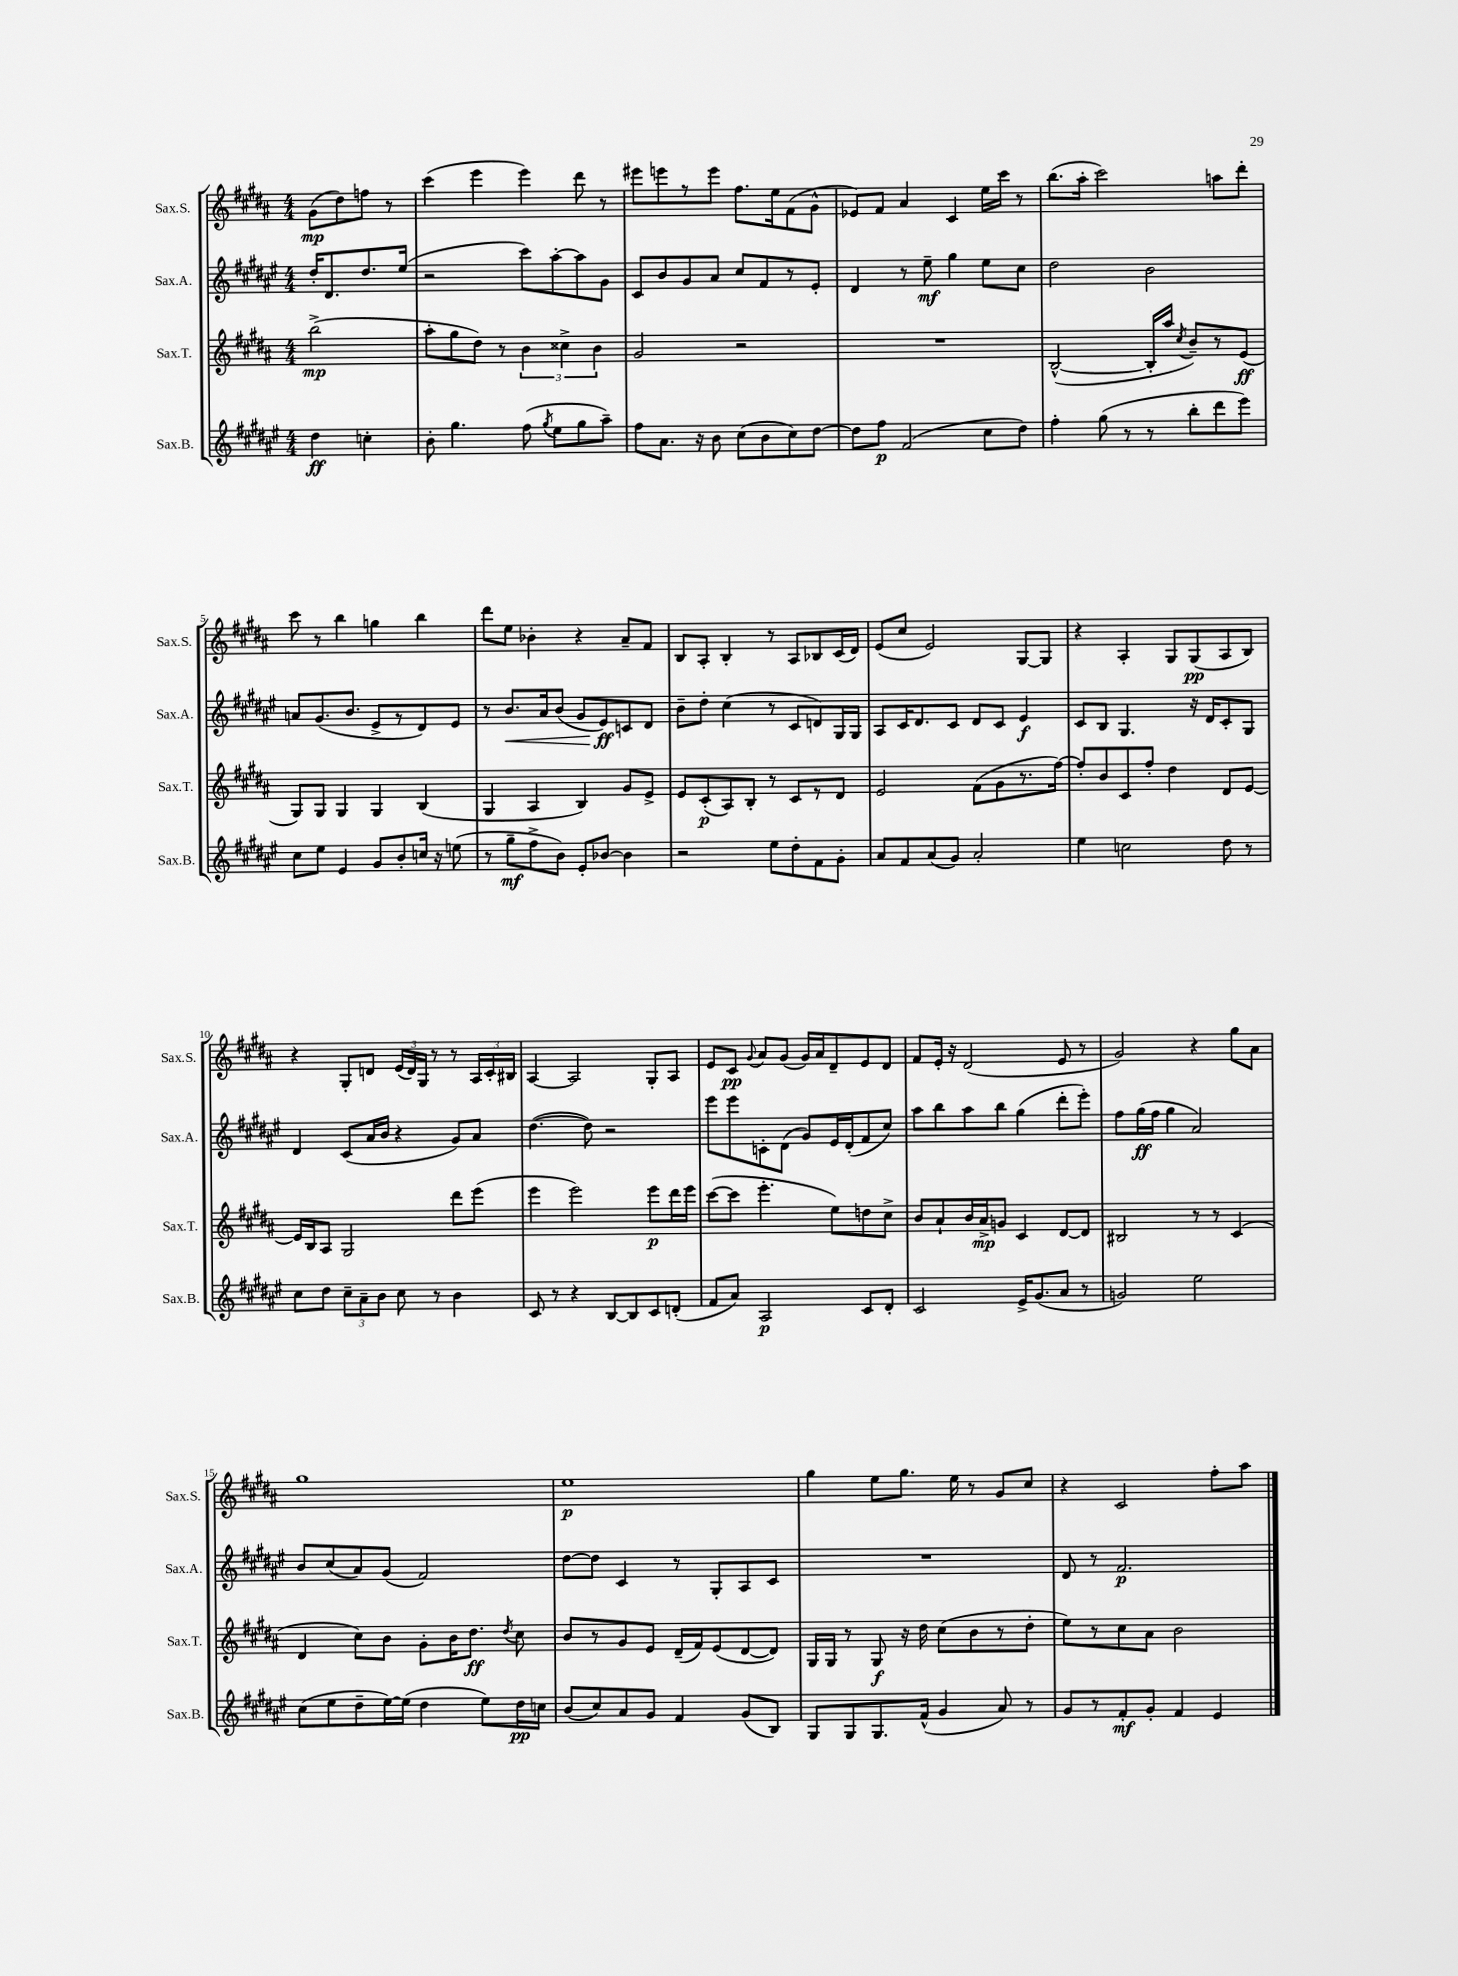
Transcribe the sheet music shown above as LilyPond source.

<<
\new StaffGroup <<
\new Staff = "s0" \with { instrumentName = "Sax.S." shortInstrumentName = "Sax.S." } {
    \clef treble \key b \major \numericTimeSignature \time 4/4 \partial 2
    \autoBeamOff gis'8[\mp( dis''8) f''8] r8 |
    cis'''4( e'''4 e'''4) dis'''8 r8 |
    eis'''8[ e'''8 r8 e'''8] fis''8.[ e''16 fis'8( gis'8]-^ |
    ees'8[) fis'8] ais'4 cis'4 e''16[ cis'''16] r8 |
    b''8.[( ais''16]-. cis'''2) a''8[ dis'''8]-. |
    cis'''8 r8 b''4 g''4 b''4 |
    dis'''8[ e''8] bes'4-. r4 ais'8[-- fis'8] |
    b8[ ais8]-. b4-. r8 ais8[ bes8 cis'16( dis'16]) |
    e'8[( cis''8] e'2) gis8[~ gis8] |
    r4 ais4-. gis8[ gis8\pp( ais8 b8]) |
    r4 gis8[-. d'8] \tuplet 3/2 { e'16[( d'16) gis16] } r8 r8 \tuplet 3/2 { ais16[ cis'16-. bis16] } |
    ais4~ ais2 gis8[-. ais8] |
    e'8[ cis'8]\pp \appoggiatura { gis'8 } ais'8[ gis'8]( gis'16[) ais'16 dis'8-- e'8 dis'8] |
    fis'8[ e'16]-. r16 dis'2( e'8 r8 |
    gis'2) r4 gis''8[ ais'8] |
    gis''1 |
    e''1\p |
    gis''4 e''8[ gis''8.] e''16 r8 gis'8[ cis''8] |
    r4 cis'2 fis''8[-. ais''8] \bar "|." |
}
\new Staff = "s1" \with { instrumentName = "Sax.A." shortInstrumentName = "Sax.A." } {
    \clef treble \key fis \major \numericTimeSignature \time 4/4 \partial 2
    \autoBeamOff dis''16[-. dis'8. dis''8. eis''16]( |
    r2 cis'''8[) ais''8~-. ais''8 gis'8] |
    cis'8[ b'8 gis'8 ais'8] cis''8[ fis'8 r8 eis'8]-. |
    dis'4 r8 eis''8--\mf gis''4 eis''8[ cis''8] |
    dis''2 b'2 |
    a'8[ gis'8.( b'8.] eis'8[-> r8 dis'8) eis'8] |
    r8 b'8.[\< ais'16 b'8]( gis'8[ eis'8\ff\!) c'8 dis'8] |
    b'8[-- dis''8]-. cis''4( r8 cis'8[ d'8) gis16 gis16] |
    ais8[ cis'16 dis'8. cis'8] dis'8[ cis'8] eis'4\f |
    cis'8[ b8] gis4. r16 dis'16[ cis'8-. gis8] |
    dis'4 cis'8[( ais'16 b'16] r4 gis'8[) ais'8] |
    dis''4.~( dis''8) r2 |
    eis'''8[ eis'''8 c'8-. dis'8]( gis'8[) eis'16 dis'16-.( fis'8 cis''8]) |
    ais''8[ b''8 ais''8 b''8] gis''4( dis'''8[-. eis'''8]-.) |
    fis''8[ gis''16\ff( fis''16] gis''4 ais'2) |
    b'8[ cis''8( ais'8) gis'8]( fis'2) |
    dis''8[~ dis''8] cis'4 r8 gis8[-. ais8 cis'8] |
    R1 |
    dis'8 r8 fis'2.\p \bar "|." |
}
\new Staff = "s2" \with { instrumentName = "Sax.T." shortInstrumentName = "Sax.T." } {
    \clef treble \key b \major \numericTimeSignature \time 4/4 \partial 2
    \autoBeamOff b''2->\mp( |
    ais''8[-. gis''8 dis''8]) r8 \tuplet 3/2 { b'4 cisis''4-> b'4 } |
    gis'2 r2 |
    R1 |
    b2~-^( b16[-. ais''16] \acciaccatura { cis''8 } b'8[--) r8 e'8]\ff( |
    gis8[) gis8] gis4 gis4 b4( |
    gis4 ais4 b4) gis'8[ e'8]-> |
    e'8[ cis'8-.\p( ais8) b8]-. r8 cis'8[ r8 dis'8] |
    e'2 fis'8[( gis'8 r8. fis''16]~) |
    fis''8[-. b'8 cis'8 fis''8]-. dis''4 dis'8[ e'8]~ |
    e'16[ b16 ais8] gis2 dis'''8[ e'''8]( |
    e'''4 e'''2) e'''8[\p dis'''16 e'''16] |
    cis'''8[~( cis'''8] e'''4.-. e''8[) d''8 cis''8]-> |
    b'8[ ais'8-! b'16 ais'16->\mp g'8] cis'4 dis'8[~ dis'8] |
    bis2 r8 r8 cis'4( |
    dis'4 cis''8[) b'8] gis'8[-. b'16 dis''8.]\ff \acciaccatura { dis''8 } cis''8 |
    b'8[ r8 gis'8 e'8] dis'16[--( fis'16) e'8( dis'8~ dis'8]) |
    gis16[ gis16] r8 gis8\f r16 dis''16 cis''8[( b'8 r8 dis''8]-. |
    e''8[) r8 cis''8 ais'8] b'2 \bar "|." |
}
\new Staff = "s3" \with { instrumentName = "Sax.B." shortInstrumentName = "Sax.B." } {
    \clef treble \key fis \major \numericTimeSignature \time 4/4 \partial 2
    \autoBeamOff dis''4\ff c''4-. |
    b'8-. gis''4. fis''8( \acciaccatura { gis''8 } eis''8[ gis''8 ais''8]--) |
    fis''8[ ais'8.] r16 b'8 cis''8[( b'8 cis''8) dis''8]~ |
    dis''8[ fis''8]\p fis'2( cis''8[ dis''8]) |
    fis''4-. gis''8( r8 r8 b''8[-. dis'''8 eis'''8]) |
    cis''8[ eis''8] eis'4 gis'8[ b'8-. c''16] r16 e''8( |
    r8 gis''8[--\mf fis''8-> b'8]) eis'8[-. bes'8]~ bes'4 |
    r2 eis''8[ dis''8-. fis'8 gis'8]-. |
    ais'8[ fis'8 ais'8( gis'8]) ais'2-. |
    eis''4 c''2 dis''8 r8 |
    cis''8[ dis''8] \tuplet 3/2 { cis''8[-- ais'8-- b'8] } cis''8 r8 b'4 |
    cis'8 r8 r4 b8[~ b8 cis'8 d'8]-.( |
    fis'8[ ais'8]) ais2\p cis'8[ dis'8]-. |
    cis'2 eis'16[-> gis'8.( ais'8] r8 |
    g'2) eis''2 |
    cis''8[( eis''8 dis''8-- eis''16~) eis''16]( dis''4 eis''8[) dis''16\pp c''16] |
    b'8[( cis''8) ais'8 gis'8] fis'4 gis'8[( b8]) |
    gis8[ gis8 gis8. fis'16]-^( gis'4 ais'8) r8 |
    gis'8[ r8 fis'8-.\mf gis'8]-. fis'4 eis'4 \bar "|." |
}
>>
>>
